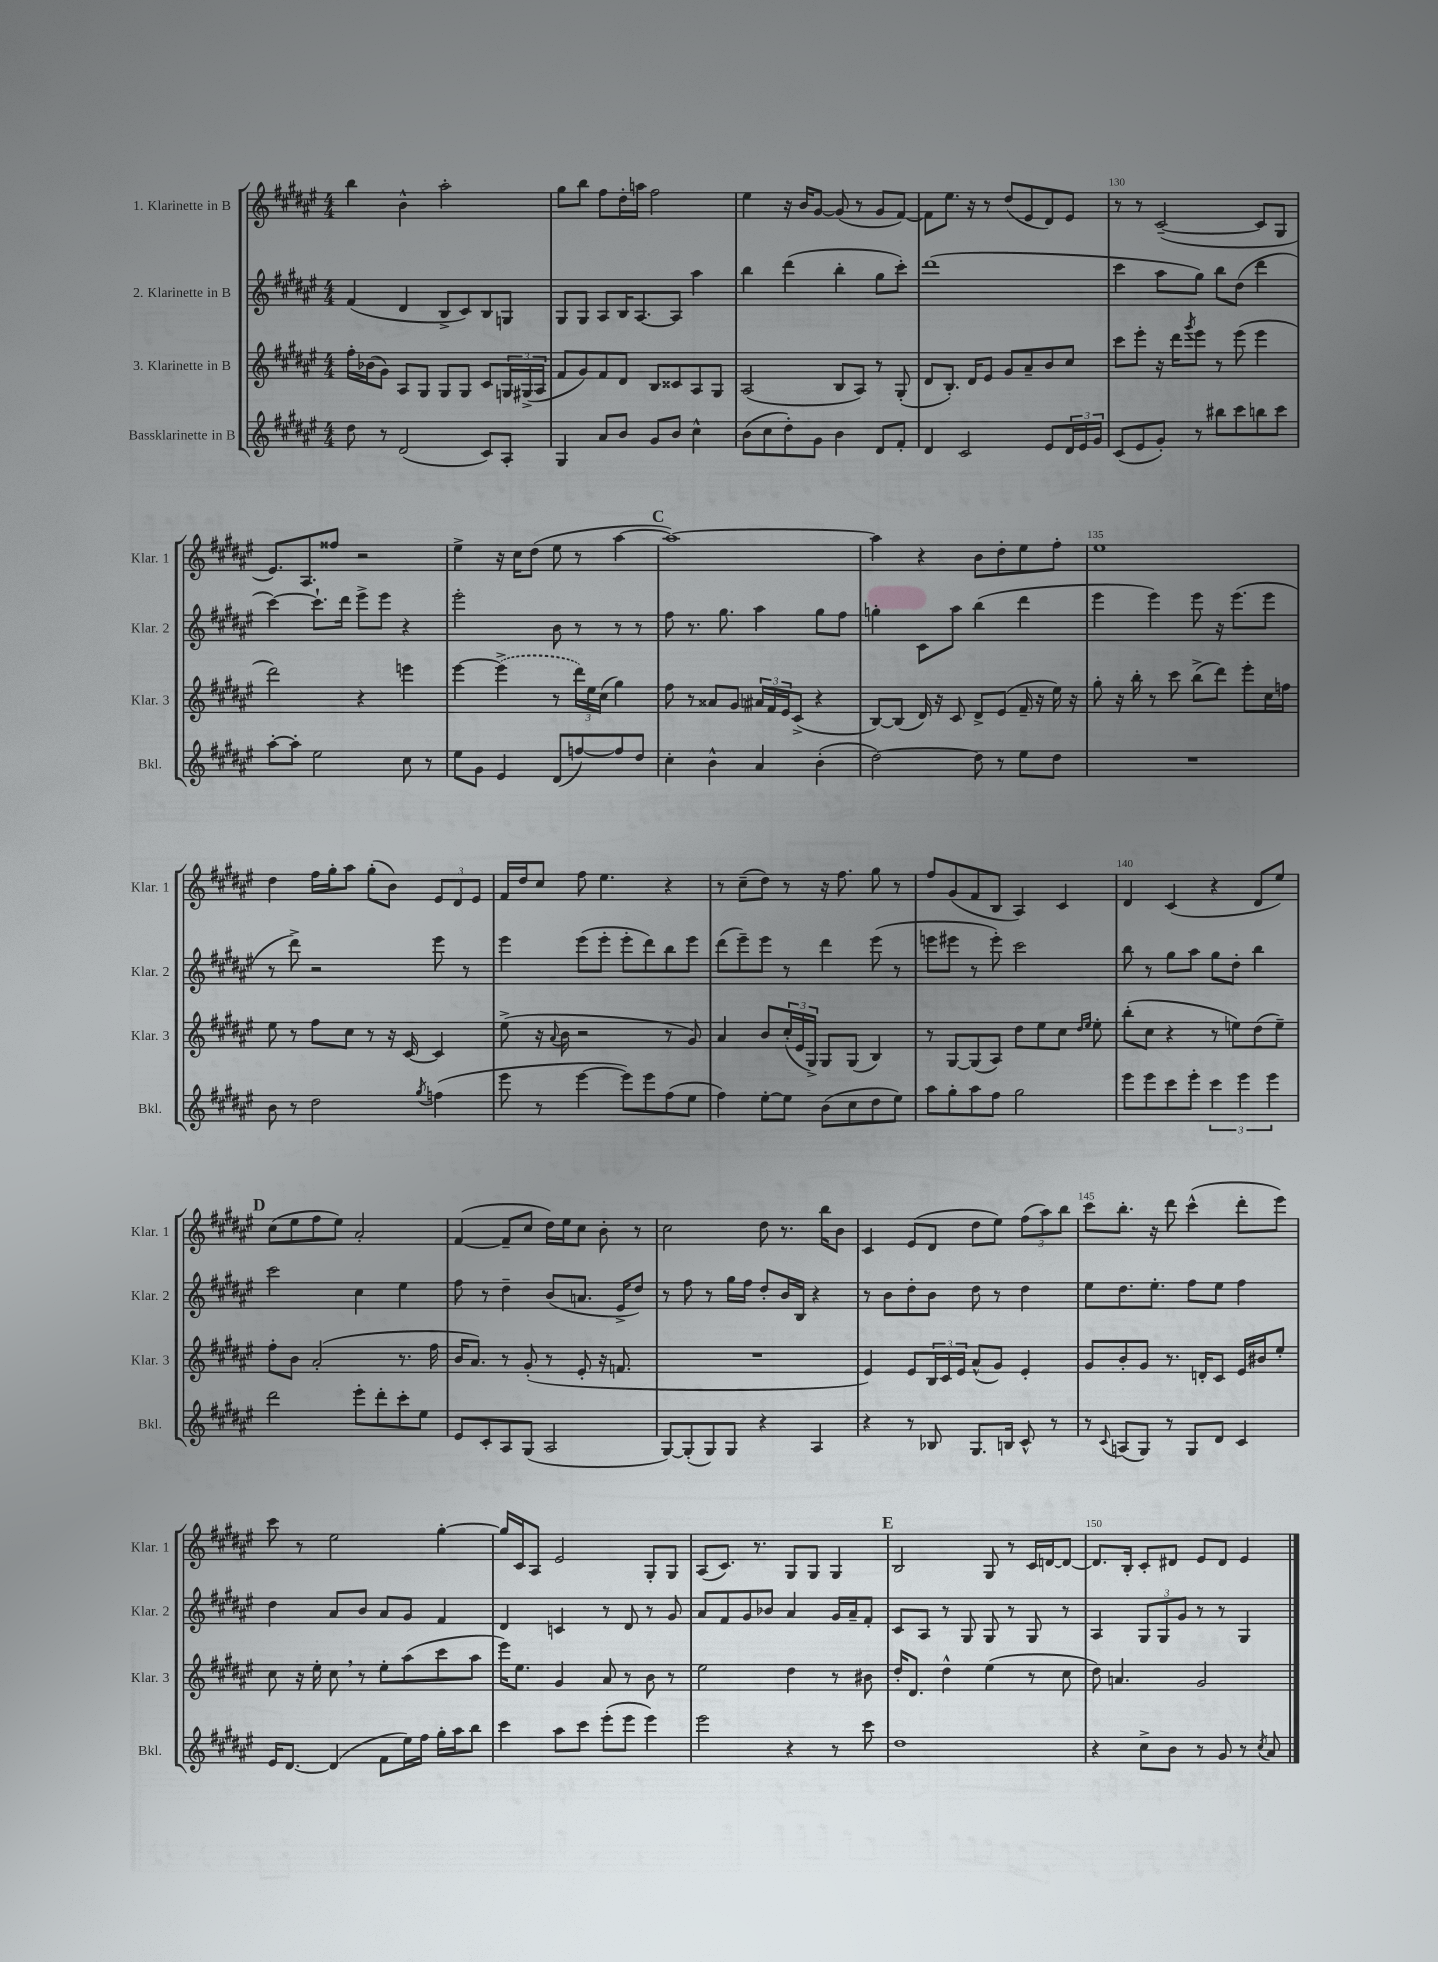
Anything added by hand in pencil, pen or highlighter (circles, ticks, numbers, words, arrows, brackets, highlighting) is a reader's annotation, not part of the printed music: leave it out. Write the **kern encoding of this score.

**kern	**kern	**kern	**kern
*part4	*part3	*part2	*part1
*staff4	*staff3	*staff2	*staff1
*I"Bassklarinette in B	*I"3. Klarinette in B	*I"2. Klarinette in B	*I"1. Klarinette in B
*I'Bkl.	*I'Klar. 3	*I'Klar. 2	*I'Klar. 1
*clefG2	*clefG2	*clefG2	*clefG2
*k[f#c#g#d#a#e#]	*k[f#c#g#d#a#e#]	*k[f#c#g#d#a#e#]	*k[f#c#g#d#a#e#]
*M4/4	*M4/4	*M4/4	*M4/4
=126	=126	=126	=126
8dd#\	16ff#'\LL	(4f#/	4bb\
.	(16b-X\J	.	.
8r	8g#\J)	.	.
(2d#/	8A#/L	4d#/	4b^^\
.	8G#/J	.	.
.	8G#/L	8B^/L	2aa#'\
.	8G#/J	8c#/)	.
8c#/L)	8c#/L	8B/	.
8A#'/J	24Gn/L	8Gn/J	.
.	(24G#X^/	.	.
.	24A#/JJ	.	.
=127	=127	=127	=127
4G#/	8f#/L	8G#/L	8gg#\L
.	8g#/)	8G#/J	8bb\J
8a#/L	8f#/	8A#/L	8ff#\L
8b/J	8d#/J	16B/K	16dd#'\L
.	.	[8.A#/	16aan\JJ
8g#/L	8B/L	.	2ff#\
8b/J	8c##X/	8A#/J]	.
4cc#^^\	8A#/	4aa#\	.
.	8G#/J	.	.
=128	=128	=128	=128
(8b\L	(2A#/	4bb\	4ee#\
8cc#\	.	.	.
8dd#'\)	.	(4ddd#\	16r
.	.	.	16b/KL
8g#\J	.	.	[8g#/J
4b\	8B/L	4bb'\	(8g#/]
.	8A#/J)	.	8r
8d#/L	8r	8gg#\L	8g#/L
8f#'/J	(8G#'/	8ccc#'\J)	[8f#/J)
=129	=129	=129	=129
4d#/	8d#/L	(1ddd#	8f#\L]
.	8.B'/J)	.	8.ee#\J
2c#/	.	.	.
.	16d#/KL	.	16r
.	8e#/J	.	8r
.	8g#/L	.	(8dd#/L
.	8a#~/	.	8e#/
8e#/L	8b/	.	8d#/)
24d#/L	8cc#/J	.	8e#/J
24e#/	.	.	.
24g#/JJ	.	.	.
=130	=130	=130	=130
(8c#/L	8ccc#\L	4ccc#\	8r
8e#/	8eee#'\J	.	8r
8g#'/J)	16r	8aa#\L	([2c#~/
.	16ddd#\KL	.	.
.	8qggg#/	.	.
8r	8eee#\J	8gg#\J)	.
8bb#X\L	8r	8bb\L	.
8ccc#\	(8eee#\	(8dd#\J	.
8bbn\	4eee#\	4ddd#\	8c#/L]
8ccc#\J	.	.	8G#/J
!!LO:LB:g=z
=131	=131	=131	=131
[8aa#'\L	2ddd#\)	[4ccc#\)	8.e#/L)
8aa#'\J]	.	.	.
.	.	.	8.A#/
2ee#\	.	8.ccc#`\L]	.
.	.	.	8ff##X/J
.	.	16ddd#\Jk	.
.	4r	8eee#^\L	2r
.	.	8eee#\J	.
8cc#\	4eeen\	4r	.
8r	.	.	.
=132	=132	=132	=132
8ee#\L	[4eee#\	2eee#'\	4ee#^\
8g#\J	.	.	.
4e#/	(4eee#^\]	.	16r
.	.	.	16cc#\KL
.	.	.	(8dd#\J
(8d#/L	8r	8b\	8ee#\
[8ffn/)	24ddd#\LL)	8r	8r
.	24ee#\	.	.
.	(24cc#\JJ	.	.
8ff/]	4gg#\)	8r	[4aa#\
8dd#/J	.	8r	.
!!LO:REH:place=s1:t=C
=133	=133	=133	=133
4cc#'\	8ff#\	8ff#\	1aa#_)
.	8r	8.r	.
4b^^\	8a##X/L	.	.
.	.	8.gg#\	.
.	8g#/J	.	.
4a#/	24a#X/LL	4aa#\	.
.	24f#/	.	.
.	24e#/J	.	.
.	(8c#^/J	.	.
(4b'\	4r	8gg#\L	.
.	.	8ff#\J	.
=134	=134	=134	=134
[2dd#\)	[8B/L)	4ggn'\	4aa#\]
.	(8B/J]	.	.
.	16d#/)	8c#\L	4r
.	16r	.	.
.	8c#/	8aa#\J	.
8dd#\]	8d#^/L	(4bb\	8b\L
8r	(8e#/J	.	8dd#'\
8ee#\L	16f#~/	4ddd#\	8ee#\
.	16r	.	.
8dd#\J	16ee#\)	.	8ff#'\J
.	16r	.	.
=135	=135	=135	=135
1r	8gg#'\	4eee#\	1ee#
.	16r	.	.
.	16bb'\	.	.
.	8r	4eee#\)	.
.	8ccc#\	.	.
.	(8bb^\L	8eee#\	.
.	8ddd#\J)	16r	.
.	.	(8.eee#\L	.
.	8eee#'\L	.	.
.	16cc#\L	8eee#\J	.
.	16ffn\JJ	.	.
!!LO:LB:g=z
=136	=136	=136	=136
8b\	8ee#\	8r	4dd#\
8r	8r	8ddd#^\)	.
2dd#\	8ff#\L	2r	16ff#\LL
.	.	.	16gg#'\J
.	8cc#\J	.	8aa#\J
.	8r	.	(8gg#'\L
.	16r	.	8b\J)
.	[16c#/	.	.
8qgg#/	.	.	.
(4ffn\	4c#/]	8eee#\	12e#/L
.	.	.	12d#/
.	.	8r	.
.	.	.	12e#/J
=137	=137	=137	=137
8eee#\	(8ee#^\	4eee#\	16f#/LL
.	.	.	16dd#/J
8r	16r	.	8cc#/J
.	8qqa#/	.	.
.	16b\	.	.
[4eee#\	2r	(8eee#\L	8ff#\
.	.	8eee#'\J	4.ee#\
8eee#\L])	.	8eee#'\L	.
8eee#\	.	8ddd#\)	.
(8ff#\	8r	8bb\	4r
8ee#\J	8g#/)	8eee#\J	.
=138	=138	=138	=138
4ff#\)	4a#/	(8ddd#\L	8r
.	.	8eee#~\)	(8cc#~\L
[8ee#'\L	8b/L	8eee#\J	8dd#\J)
8ee#\J]	(24cc#'/L	8r	8r
.	24e#/	.	.
.	24G#^/JJ)	.	.
(8b\L	8G#/L	4ddd#\	16r
.	.	.	8.ff#\
8cc#\	(8G#/J	.	.
8dd#\	4B/)	(8eee#\	8gg#\
8ee#\J)	.	8r	8r
=139	=139	=139	=139
8aa#\L	8r	8eeen\L	8ff#/L
8gg#'\	[8G#/L	8eee#X\J	(8g#/
8aa#\	(8G#/]	8r	8f#/
8ff#\J	8A#/J)	8eee#'\)	8B/J
2gg#\	8dd#\L	2ccc#\	4A#/)
.	8ee#\	.	.
.	8cc#\J	.	4c#/
.	16qqdd#/LL	.	.
.	16qqee#/JJ	.	.
.	8ee#'\	.	.
=140	=140	=140	=140
8eee#\L	(8bb'\L	8bb\	4d#/
8eee#\	8cc#\J	8r	.
8ccc#\	4r	8gg#\L	(4c#/
8eee#'\J	.	8aa#\J	.
6ccc#\	8r	8gg#\L	4r
.	8een\L)	8dd#'\J	.
6eee#\	.	.	.
.	(8dd#\	4bb\	8d#/L
6eee#\	.	.	.
.	8ee~\J)	.	8ee#/J)
!!LO:LB:g=z
!!LO:REH:place=s1:t=D
=141	=141	=141	=141
2ddd#\	8ff#'\L	2ccc#\	(8cc#\L
.	8b\J	.	8ee#\
.	(2a#'/	.	8ff#\
.	.	.	8ee#\J)
8eee#'\L	.	4cc#\	2a#'/
8ddd#'\	.	.	.
8ccc#'\	8.r	4ee#\	.
8ee#\J	.	.	.
.	16ff#\	.	.
=142	=142	=142	=142
8e#/L	16b/KL	8ff#\	([4f#/
.	8.a#/J)	.	.
8c#'/	.	8r	.
8A#/	8r	4dd#~\	8f#~/L]
(8G#/J	(8g#'/	.	8cc#/J
2A#/	8r	(8b/L	16dd#\LL)
.	.	.	16ee#\J
.	8e#'/	8.an/J	8cc#\J
.	16r	.	8b'\
.	8.fn/	16e#^/KL	.
.	.	8dd#/J)	8r
=143	=143	=143	=143
[8G#/L)	1r	8r	2cc#\
(8G#'/]	.	8ff#\	.
8G#/)	.	8r	.
8G#/J	.	16gg#\LL	.
.	.	16ff#\JJ	.
4r	.	8dd#'/L	8dd#\
.	.	16b/L	8.r
.	.	16B/JJ	.
4A#/	.	4r	.
.	.	.	16bb\KL
.	.	.	8b\J
=144	=144	=144	=144
4r	4e#/)	8r	4c#/
.	.	8b\L	.
8r	8e#/L	8dd#'\	(8e#/L
8B-X/	24B/L	8b\J	8d#/J
.	24c#/	.	.
.	24e#/JJ	.	.
8.G#/L	(8a#^^/L	8dd#\	8dd#\L
.	8g#/J)	8r	8ee#\J)
16Bn/Jk	.	.	.
8c#^^/	4e#'/	4dd#\	(12ff#\L
.	.	.	12aa#\)
8r	.	.	.
.	.	.	12bb\J
=145	=145	=145	=145
8r	8g#/L	8ee#\L	8ccc#\L
8qqc#/	.	.	.
(8An/L	8b'/	8.dd#\	8.bb'\J
8G#/J)	8g#/J	.	.
.	.	8.ee#'\J	16r
8r	8.r	.	8ddd#\
8G#/L	.	8ff#\L	(4ccc#^^\
.	16dn'/KL	.	.
8d#/J	8c#/J	8ee#\J	.
4c#/	16e#/LL	4ff#\	8ddd#'\L
.	16b#X/J	.	.
.	8ee#'/J	.	8eee#\J)
!!LO:LB:g=z
=146	=146	=146	=146
16e#/KL	8cc#\	4dd#\	8ccc#\
[8.d#/J	.	.	.
.	16r	.	8r
.	16ee#'\	.	.
(4d#/]	8cc#,\	8a#/L	2ee#\
.	8r	8b/J	.
8f#\L	8ee#'\L	8a#/L	.
16ee#\L)	(8aa#\	8g#/J	.
16ff#\JJ	.	.	.
16gg#'\LL	8ccc#\	4f#/	[4gg#'\
16aa#\J	.	.	.
8bb\J	8aa#\J	.	.
=147	=147	=147	=147
4ccc#\	16eee#\KL)	4d#/	16gg#/LL]
.	8.ee#\J	.	16c#/J
.	.	.	8A#/J
8aa#\L	4g#/	4cn/	2e#/
8ccc#\J	.	.	.
(8eee#'\L	8a#/	8r	.
8eee#\J	8r	8d#/	.
4eee#\)	8b\	8r	8G#'/L
.	8r	8g#/	8G#/J
=148	=148	=148	=148
2eee#\	2ee#\	8a#/L	(8A#/L
.	.	8f#/	8.c#/J)
.	.	8g#/	.
.	.	.	8.r
.	.	8b-X/J	.
4r	4dd#\	4a#/	8G#/L
.	.	.	8G#/J
8r	8r	16g#/LL	4G#/
.	.	16a#~/J	.
8ccc#\	8b#X\	8f#'/J	.
!!LO:REH:place=s1:t=E
=149	=149	=149	=149
1dd#	16dd#'/KL	8c#/L	2B/
.	8.d#/J	.	.
.	.	8A#/J	.
.	4dd#^^\	8r	.
.	.	8G#/	.
.	(4ee#\	8G#/	8G#/
.	.	8r	8r
.	8r	8G#/	16c#/LL
.	.	.	[16dn/J
.	8cc#\	8r	8d/J_
=150	=150	=150	=150
4r	8dd#\)	4A#/	8.d/L]
.	4.an/	.	.
.	.	.	16B'/Jk
8cc#^\L	.	12G#/L	8c#'/L
.	.	12G#/	.
8b\J	.	.	8d#X/J
.	.	12g#/J	.
8r	2g#/	8r	8e#/L
8g#/	.	8r	8d#/J
8r	.	4G#/	4e#/
8qcc#/	.	.	.
8a#/	.	.	.
==	==	==	==
*-	*-	*-	*-
